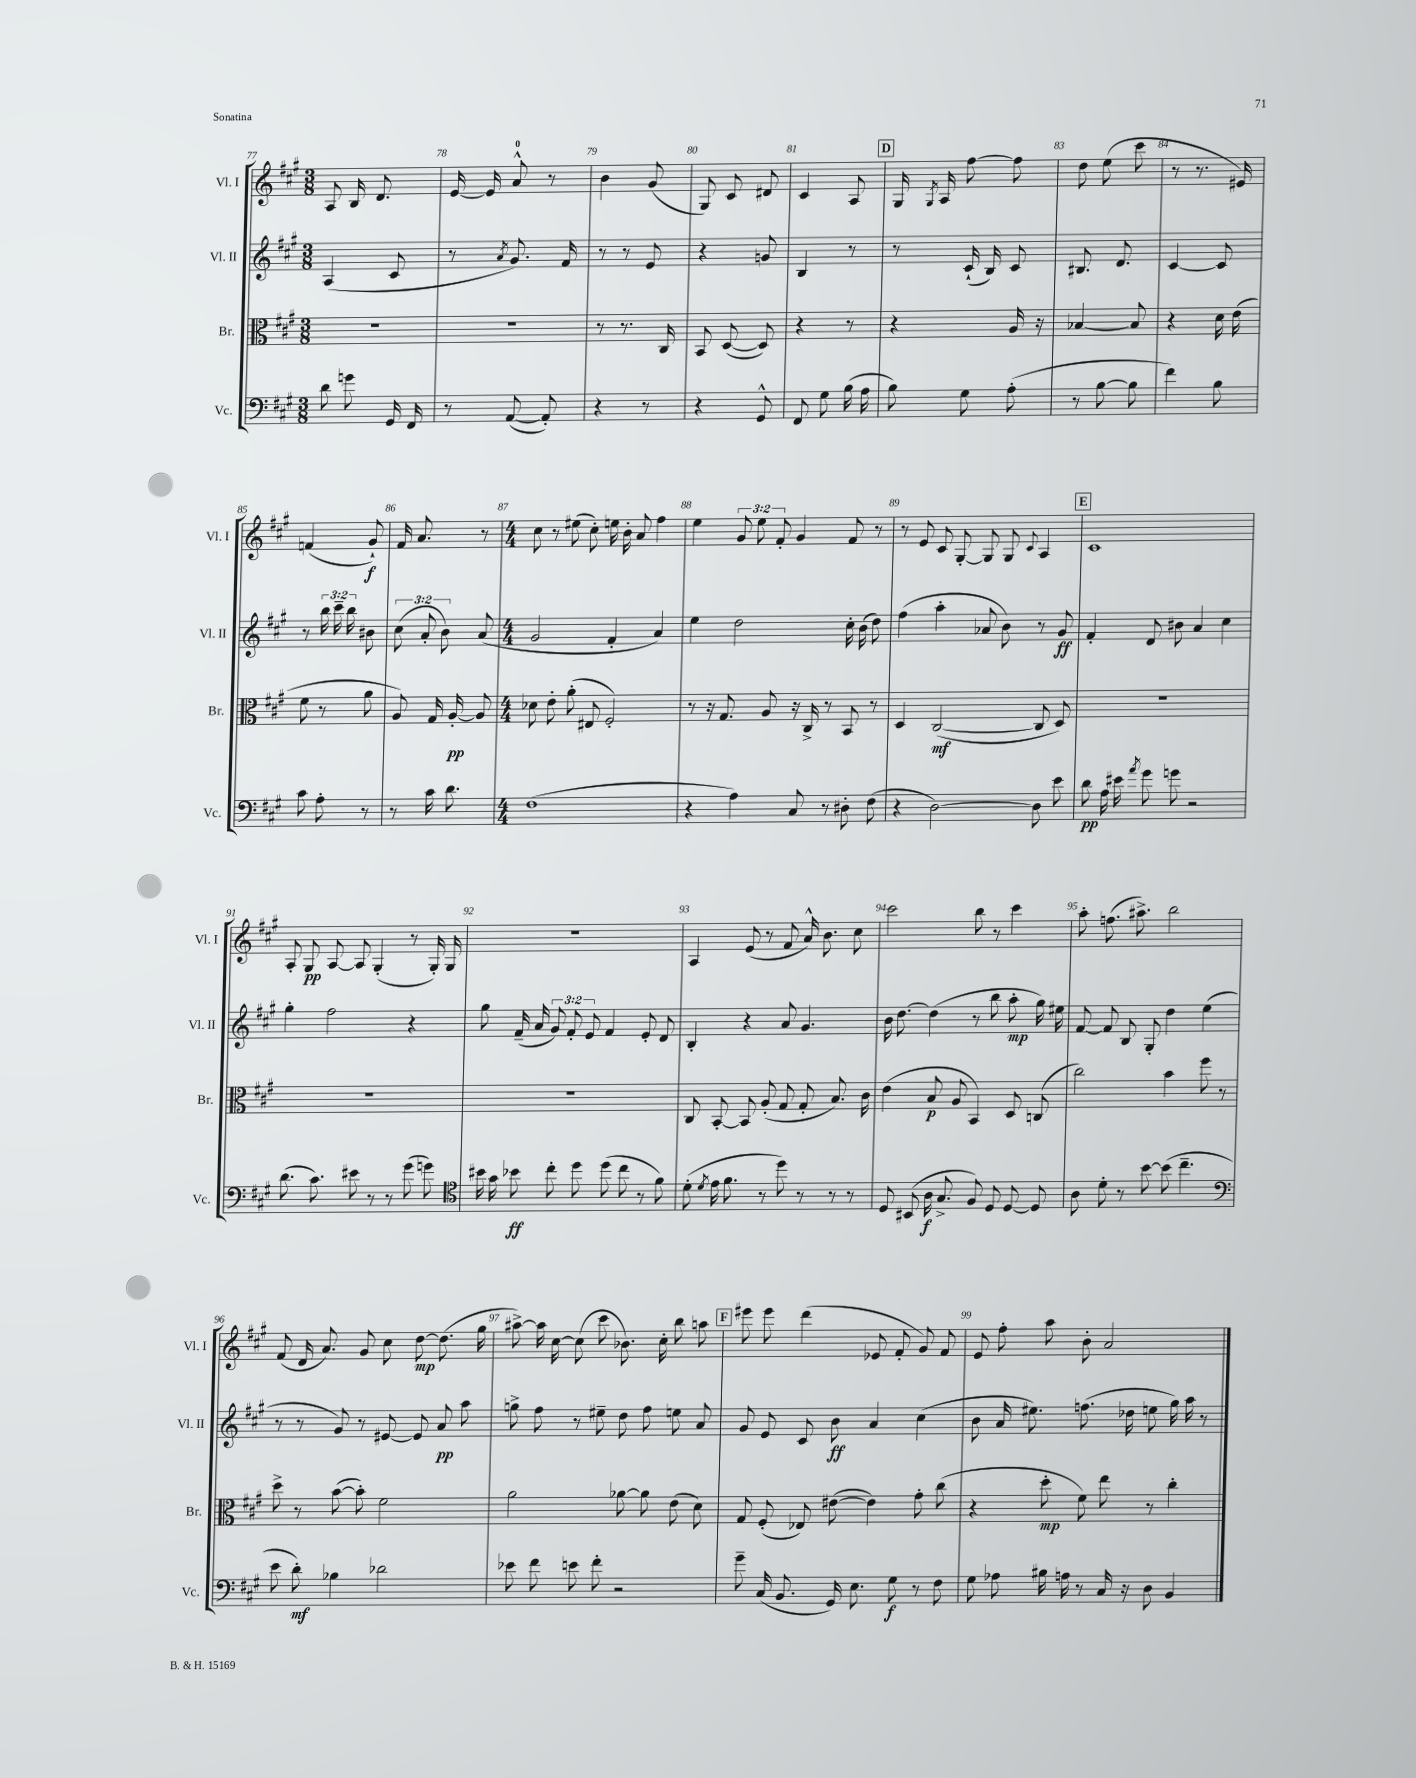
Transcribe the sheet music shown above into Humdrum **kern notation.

**kern	**dynam	**kern	**dynam	**kern	**dynam	**kern	**dynam
*part4	*part4	*part3	*part3	*part2	*part2	*part1	*part1
*staff4	*staff4	*staff3	*staff3	*staff2	*staff2	*staff1	*staff1
*I"Vc.	*	*I"Br.	*	*I"Vl. II	*	*I"Vl. I	*
*I'Vc.	*	*I'Br.	*	*I'Vl. II	*	*I'Vl. I	*
*clefF4	*	*clefC3	*	*clefG2	*	*clefG2	*
*k[f#c#g#]	*	*k[f#c#g#]	*	*k[f#c#g#]	*	*k[f#c#g#]	*
*M3/8	*	*M3/8	*	*M3/8	*	*M3/8	*
=77	=77	=77	=77	=77	=77	=77	=77
8d\	.	4.r	.	(4A/	.	8A/	.
8gn\	.	.	.	.	.	16B/	.
.	.	.	.	.	.	8.d/	.
16GG#/	.	.	.	8c#/	.	.	.
16FF#/	.	.	.	.	.	.	.
=78	=78	=78	=78	=78	=78	=78	=78
8r	.	4.r	.	8r	.	[16e/	.
.	.	.	.	.	.	16e/]	.
.	.	.	.	8qa/	.	.	.
([8AA/	.	.	.	8.g#/)	.	8a^^/	.
8AA'/])	.	.	.	.	.	8r	.
.	.	.	.	16f#/	.	.	.
=79	=79	=79	=79	=79	=79	=79	=79
4r	.	8r	.	8r	.	4b\	.
.	.	8.r	.	8r	.	.	.
8r	.	.	.	8e/	.	(8g#/	.
.	.	16C#/	.	.	.	.	.
=80	=80	=80	=80	=80	=80	=80	=80
4r	.	8BB/	.	4r	.	8G#/)	.
.	.	([8D/	.	.	.	8c#/	.
8GG#^^/	.	8D/])	.	8gn/	.	8d#X/	.
=81	=81	=81	=81	=81	=81	=81	=81
8FF#/	.	4r	.	4B/	.	4c#/	.
8G#\	.	.	.	.	.	.	.
(16B\	.	8r	.	8r	.	8A/	.
16A\	.	.	.	.	.	.	.
!!LO:REH:place=s1:t=D
=82	=82	=82	=82	=82	=82	=82	=82
8B\)	.	4r	.	8r	.	16G#/	.
.	.	.	.	.	.	8qG#/	.
.	.	.	.	.	.	16A/	.
8G#\	.	.	.	(16c#`/	.	[8ff#\	.
.	.	.	.	16B/)	.	.	.
(8A'\	.	16A/	.	8c#/	.	8ff#\]	.
.	.	16r	.	.	.	.	.
=83	=83	=83	=83	=83	=83	=83	=83
8r	.	[4B-X/	.	8.B#X/	.	8dd\	.
[8B\	.	.	.	.	.	(8ee\	.
.	.	.	.	8.d/	.	.	.
8B\]	.	8B-/]	.	.	.	8ccc#\	.
=84	=84	=84	=84	=84	=84	=84	=84
4f#\)	.	4r	.	[4c#/	.	8r	.
.	.	.	.	.	.	8.r	.
8B\	.	16d\	.	8c#/]	.	.	.
.	.	(16e\	.	.	.	16e#X/)	.
!!LO:LB:g=z
=85	=85	=85	=85	=85	=85	=85	=85
8c#\	.	8f#\	.	8r	.	(4fn/	.
8A'\	.	8r	.	24bb\	.	.	.
.	.	.	.	24ccc#~\	.	.	.
.	.	.	.	24bb\	.	.	.
8r	.	8a\	.	8b#X\	.	8g#`/)	f
=86	=86	=86	=86	=86	=86	=86	=86
8r	.	8A/)	.	(12cc#\	.	16f#/	.
.	.	.	.	.	.	8.a/	.
.	.	.	.	12a'/	.	.	.
16c#\	.	16G#/	.	.	.	.	.
.	.	.	.	12b\)	.	.	.
8.d\	.	[16A'/	pp	.	.	.	.
.	.	8A/]	.	(8a/	.	8r	.
=87	=87	=87	=87	=87	=87	=87	=87
*M4/4	*	*M4/4	*	*M4/4	*	*M4/4	*
(1F#	.	8d-X\	.	2g#/	.	8cc#\	.
.	.	8e'\	.	.	.	8r	.
.	.	(8a'\	.	.	.	(8ee#X\	.
.	.	8E#X/	.	.	.	8cc#'\)	.
.	.	2F#'/)	.	4f#'/	.	16een\	.
.	.	.	.	.	.	16b'\	.
.	.	.	.	.	.	8a/	.
.	.	.	.	4a/)	.	4ff#\	.
=88	=88	=88	=88	=88	=88	=88	=88
4r	.	8r	.	4ee\	.	4ee\	.
.	.	16r	.	.	.	.	.
.	.	8.G#/	.	.	.	.	.
4A\)	.	.	.	2dd\	.	12g#/	.
.	.	.	.	.	.	12ee\	.
.	.	8A/	.	.	.	.	.
.	.	.	.	.	.	12f#'/	.
8C#/	.	16r	.	.	.	4g#/	.
.	.	16C#^/	.	.	.	.	.
8r	.	8r	.	.	.	.	.
8D#X'\	.	8BB/	.	16cc#'\	.	8f#/	.
.	.	.	.	(16b\	.	.	.
(8F#\	.	8r	.	8dd\)	.	8r	.
=89	=89	=89	=89	=89	=89	=89	=89
4r	.	4D/	.	(4ff#\	.	8r	.
.	.	.	.	.	.	8e/	.
[2D\)	.	([2C#/	mf	4aa'\	.	8c#/	.
.	.	.	.	.	.	[8G#'/	.
.	.	.	.	8a-X/	.	8G#/]	.
.	.	.	.	8b\)	.	8G#/	.
.	.	.	.	.	.	8qqc#/	.
8D\]	.	8C#/]	.	8r	.	4A/	.
8e\	.	8D/)	.	8g#/	ff	.	.
!!LO:REH:place=s1:t=E
=90	=90	=90	=90	=90	=90	=90	=90
8d\	pp	1r	.	4f#'/	.	1c#	.
16A\	.	.	.	.	.	.	.
16e#X\	.	.	.	.	.	.	.
8qa/	.	.	.	.	.	.	.
8g#\	.	.	.	8d/	.	.	.
8gn\	.	.	.	8b#X\	.	.	.
2r	.	.	.	4a/	.	.	.
.	.	.	.	4cc#\	.	.	.
!!LO:LB:g=z
=91	=91	=91	=91	=91	=91	=91	=91
(8.d\	.	1r	.	4gg#'\	.	8A'/	.
.	.	.	.	.	.	8G#/	pp
8.c#\)	.	.	.	.	.	.	.
.	.	.	.	2ff#\	.	[8A/	.
8e#X\	.	.	.	.	.	8A/]	.
8r	.	.	.	.	.	(4G#'/	.
8r	.	.	.	.	.	.	.
(8g#\	.	.	.	4r	.	8r	.
8gn\)	.	.	.	.	.	16G#'/)	.
.	.	.	.	.	.	16G#/	.
=92	=92	=92	=92	=92	=92	=92	=92
*clefC4	*	*	*	*	*	*	*
16b#X\	.	1r	.	8gg#\	.	1r	.
16g#\	.	.	.	.	.	.	.
8b-X\	ff	.	.	(16f#~/	.	.	.
.	.	.	.	16a/	.	.	.
8cc#'\	.	.	.	12g#/)	.	.	.
.	.	.	.	12f#'/	.	.	.
8dd\	.	.	.	.	.	.	.
.	.	.	.	12e/	.	.	.
(8dd\	.	.	.	4f#/	.	.	.
8cc#\	.	.	.	.	.	.	.
8r	.	.	.	8e'/	.	.	.
8f#\)	.	.	.	8d/	.	.	.
=93	=93	=93	=93	=93	=93	=93	=93
(8d'\	.	8C#/	.	4B'/	.	4A/	.
8qd/	.	.	.	.	.	.	.
16e\	.	[8BB'/	.	.	.	.	.
8.f#\	.	.	.	.	.	.	.
.	.	8BB/]	.	4r	.	(8e/	.
8r	.	(8A'/	.	.	.	8r	.
8dd\)	.	8G#/	.	8a/	.	8f#/	.
8r	.	8G#'/	.	4.g#/	.	16a^^/)	.
.	.	.	.	.	.	8.b\	.
8r	.	8.B/)	.	.	.	.	.
8r	.	.	.	.	.	8cc#\	.
.	.	16c#\	.	.	.	.	.
=94	=94	=94	=94	=94	=94	=94	=94
8D/	.	(4e\	.	16b\	.	2ccc#\	.
.	.	.	.	[8.dd\	.	.	.
(8BB#X/	.	.	.	.	.	.	.
16A\	f	8B/	p	(4dd\]	.	.	.
8.G#^/	.	.	.	.	.	.	.
.	.	8A/	.	.	.	.	.
8F#/)	.	4BB/)	.	8r	.	8bb\	.
8D/	.	.	.	8bb\	.	8r	.
[8D/	.	8D/	.	8aa'\	mp	4ccc#\	.
8D/]	.	(8Cn/	.	16gg#\)	.	.	.
.	.	.	.	16ee#X\	.	.	.
=95	=95	=95	=95	=95	=95	=95	=95
8A\	.	2cc#\)	.	[8f#/	.	8aa'\	.
8d'\	.	.	.	8f#/]	.	(8.ffn\	.
8r	.	.	.	8B/	.	.	.
.	.	.	.	.	.	8.aa#X^\)	.
[8b\	.	.	.	8G#'/	.	.	.
(8b\]	.	4b\	.	4dd\	.	2bb\	.
4.cc#~\	.	.	.	.	.	.	.
.	.	8ff#\	.	(4ee\	.	.	.
.	.	8r	.	.	.	.	.
!!LO:LB:g=z
=96	=96	=96	=96	=96	=96	=96	=96
*clefF4	*	*	*	*	*	*	*
8e\	.	8dd^\	.	8r	.	(8f#/	.
8d'\)	mf	8r	.	8r	.	16d/	.
.	.	.	.	.	.	8.a/)	.
4B-X\	.	([8b\	.	8g#/)	.	.	.
.	.	8b'\])	.	8r	.	8g#/	.
2d-X\	.	2f#\	.	[8e#X/	.	8cc#\	.
.	.	.	.	8e#/]	.	[8dd\	mp
.	.	.	.	8a/	pp	(8.dd\]	.
.	.	.	.	8aa\	.	.	.
.	.	.	.	.	.	16gg#\	.
=97	=97	=97	=97	=97	=97	=97	=97
8e-X\	.	2a\	.	8ggn^\	.	[8aa#X^\)	.
8f#\	.	.	.	8ff#\	.	16aa#\]	.
.	.	.	.	.	.	[16cc#\	.
8en\	.	.	.	8r	.	(8cc#\]	.
8f#'\	.	.	.	8ee#X~\	.	8ccc#\	.
2r	.	[8a-X\	.	8dd\	.	8.b-X\)	.
.	.	8a-\]	.	8ff#\	.	.	.
.	.	.	.	.	.	16cc#'\	.
.	.	(8e\	.	8een\	.	8bb\	.
.	.	8d\)	.	8a/	.	8aan\	.
!!LO:REH:place=s1:t=F
=98	=98	=98	=98	=98	=98	=98	=98
8g#~\	.	8G#/	.	8g#/	.	8eee#X\	.
(16C#/	.	(8F#'/	.	8e/	.	8eee#\	.
8.BB/	.	.	.	.	.	.	.
.	.	8E-X/)	.	8c#/	.	(4ddd\	.
16GG#/)	.	([8e#X\	.	8b\	ff	.	.
8.E\	.	.	.	.	.	.	.
.	.	4e#\])	.	4a/	.	8e-X/	.
8G#\	f	.	.	.	.	8f#'/	.
8r	.	8g#'\	.	(4cc#\	.	8g#/)	.
8F#\	.	(8cc#\	.	.	.	8f#/	.
=99	=99	=99	=99	=99	=99	=99	=99
8G#\	.	4r	.	8b\	.	8e/	.
8A-X\	.	.	.	16a/	.	8ff#'\	.
.	.	.	.	8.ee#X\)	.	.	.
16B#X\	.	8dd'\	mp	.	.	8aa\	.
16An\	.	.	.	.	.	.	.
8r	.	8f#\)	.	(8.ffn\	.	8b'\	.
16C#/	.	8ee\	.	.	.	2a/	.
16r	.	.	.	16dd-X\	.	.	.
8D\	.	8r	.	8een\	.	.	.
4BB/	.	4cc#'\	.	16gg#\)	.	.	.
.	.	.	.	16aa\	.	.	.
.	.	.	.	8r	.	.	.
==	==	==	==	==	==	==	==
*-	*-	*-	*-	*-	*-	*-	*-
